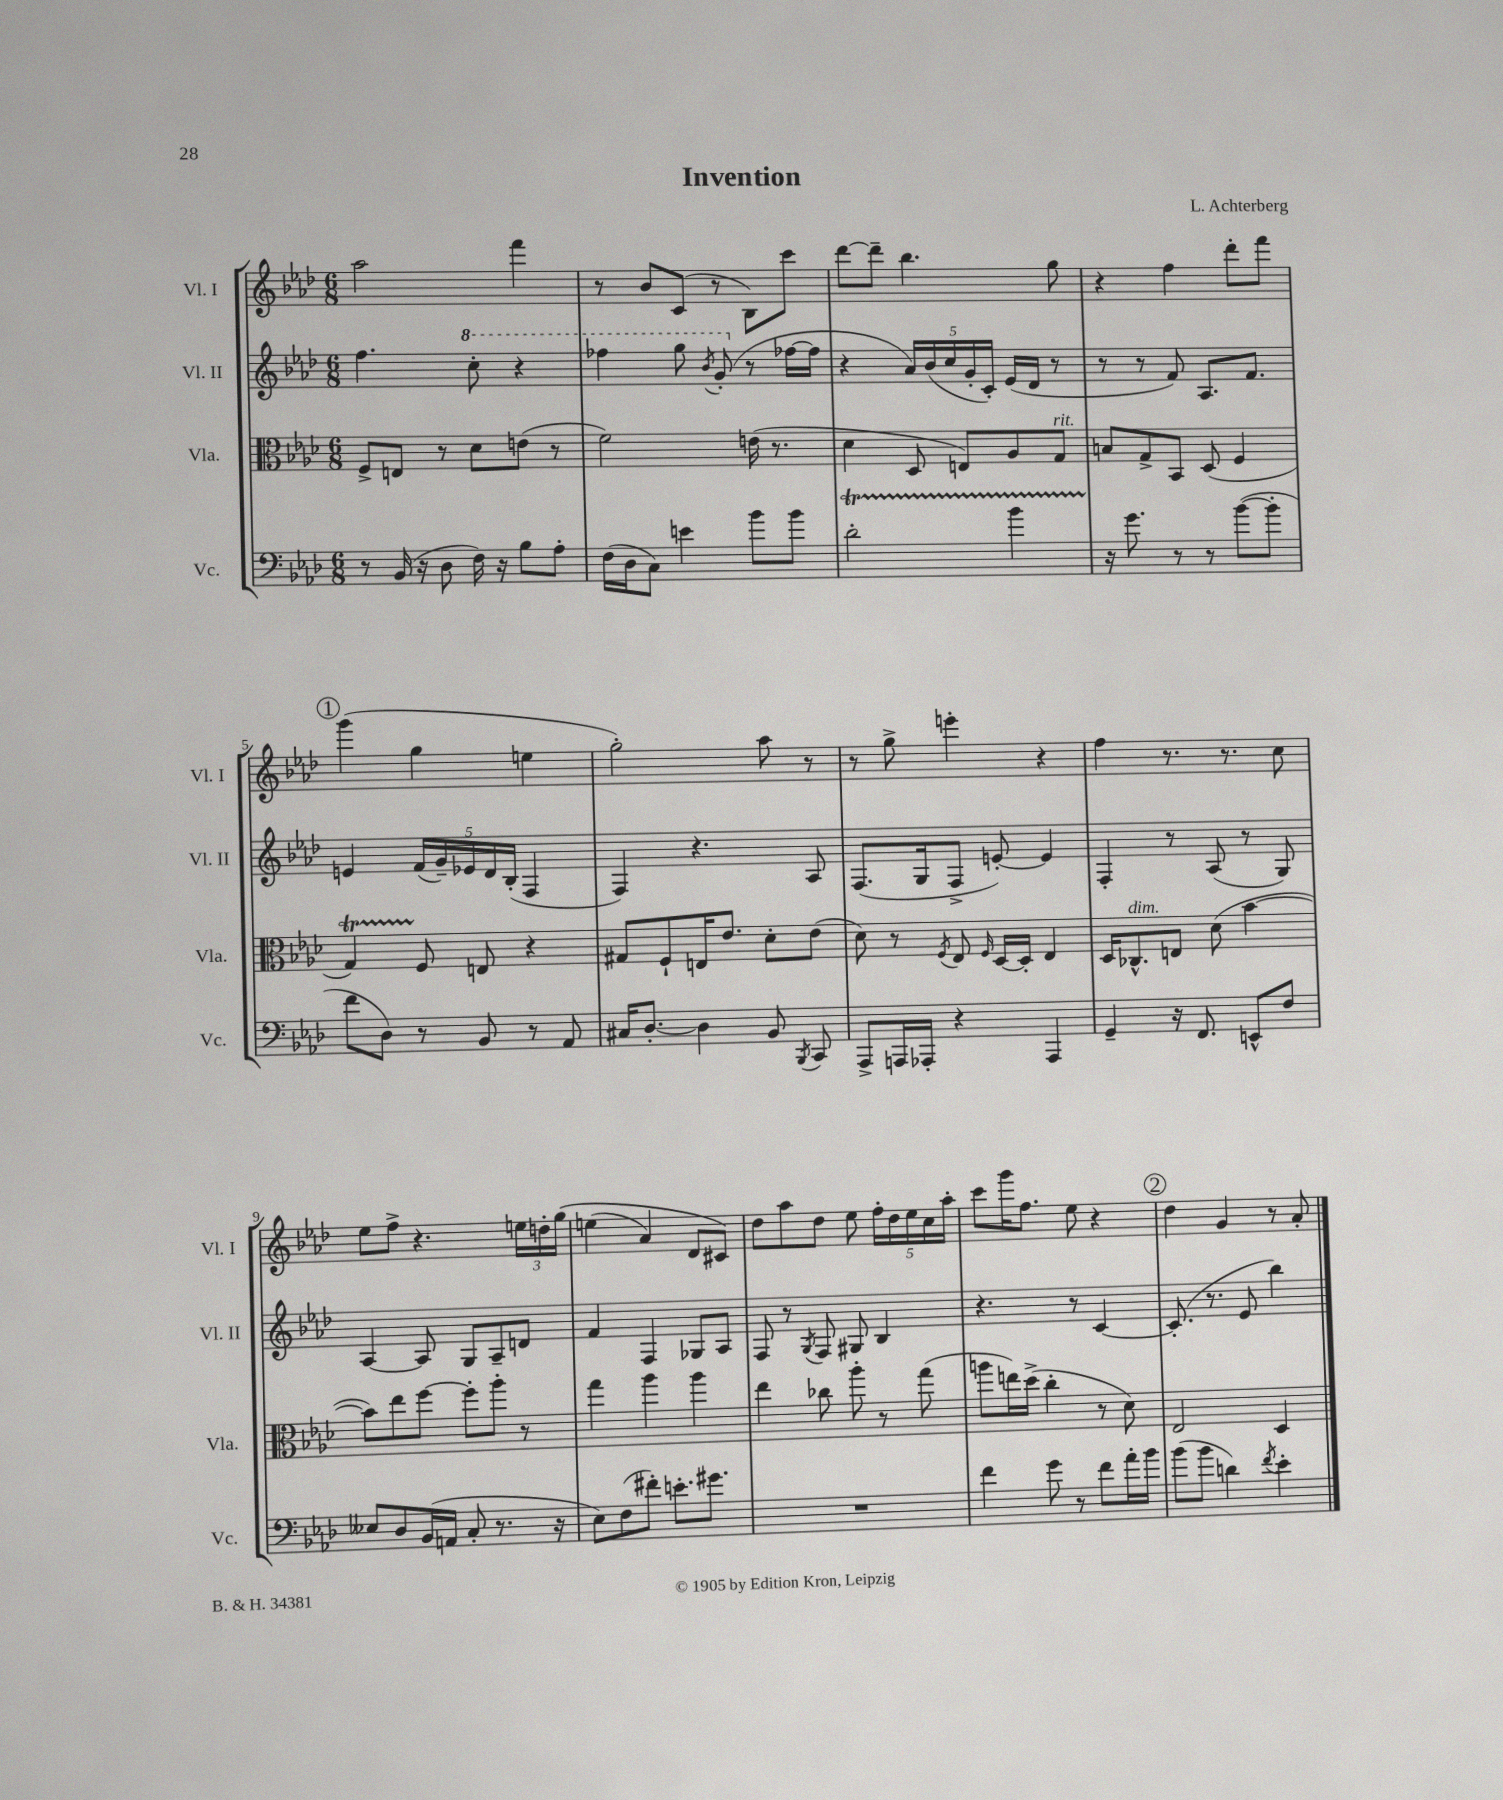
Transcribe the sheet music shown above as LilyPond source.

\header { title = "Invention" composer = "L. Achterberg" }
<<
\new StaffGroup <<
\new Staff = "s0" \with { instrumentName = "Vl. I" shortInstrumentName = "Vl. I" } {
    \clef treble \key aes \major \numericTimeSignature \time 6/8
    \autoBeamOff aes''2 f'''4 |
    r8 bes'8[ c'8]( r8 bes8[) c'''8] |
    des'''8[~ des'''8]-- bes''4. g''8 |
    r4 f''4 des'''8[-. f'''8] |
    \mark \markup { \circle "1" } g'''4( g''4 e''4 |
    g''2-.) aes''8 r8 |
    r8 g''8-> e'''4-. r4 |
    f''4 r8. r8. c''8 |
    ees''8[ f''8]-> r4. \tuplet 3/2 { e''16[ d''16-. g''16]\( } |
    e''4( aes'4) des'8[ cis'8]\) |
    des''8[ aes''8 des''8] ees''8 \tuplet 5/4 { f''16[-. des''16 ees''16 c''16 aes''16]-. } |
    c'''8[ g'''16 f''8.] ees''8 r4 |
    \mark \markup { \circle "2" } des''4 g'4 r8 aes'8-. \bar "|." |
}
\new Staff = "s1" \with { instrumentName = "Vl. II" shortInstrumentName = "Vl. II" } {
    \clef treble \key aes \major \numericTimeSignature \time 6/8
    \autoBeamOff f''4. \ottava #1 c'''8-. r4 |
    fes'''4 g'''8 \acciaccatura { bes''8 } g''8-.( \ottava #0 r8 fes''16[~ fes''16] |
    r4 \tuplet 5/4 { aes'16[) bes'16( c''16 g'16-. c'16]-.) } ees'16[( des'16] r8 |
    r8 r8 f'8) aes8.[ f'8.] |
    \mark \markup { \circle "1" } e'4 \tuplet 5/4 { f'16[( g'16--) ees'16 des'16 bes16]-.( } f4 |
    f4) r4. aes8 |
    f8.[( g16 f8]-> e'8~-.) e'4 |
    f4-. r8 aes8( r8 g8) |
    aes4~ aes8 g8[ aes8-- d'8] |
    f'4 f4 ges8[ aes8] |
    f8 r8 \acciaccatura { g8 } f8 gis8 bes4 |
    r4. r8 c'4~ |
    \mark \markup { \circle "2" } c'8.-.( r8. ees'8 bes''4) \bar "|." |
}
\new Staff = "s2" \with { instrumentName = "Vla." shortInstrumentName = "Vla." } {
    \clef alto \key aes \major \numericTimeSignature \time 6/8
    \autoBeamOff f8[-> e8] r8 des'8[ e'8]( r8 |
    f'2) e'16( r8. |
    des'4 des8 e8[) aes8 g8]^\markup { \italic "rit." } |
    b8[ g8-> bes,8] des8( f4 |
    \mark \markup { \circle "1" } g4\startTrillSpan) f8\stopTrillSpan e8 r4 |
    gis8[ f8-! e16 ees'8.] des'8[-. ees'8]( |
    des'8) r8 \acciaccatura { f8 } ees8 \grace { f16 } des16[~ des16]-. ees4 |
    des16[ ces8.-^^\markup { \italic "dim." } e8] des'8( bes'4~ |
    bes'8[) ees''8 f''8]~ f''8[-. aes''8]-. r8 |
    g''4 aes''4 aes''4 |
    ees''4 ces''8 aes''8-. r8 g''8( |
    a''8[ e''16) des''16]->( c''4-. r8 des'8) |
    \mark \markup { \circle "2" } ees2 des4 \bar "|." |
}
\new Staff = "s3" \with { instrumentName = "Vc." shortInstrumentName = "Vc." } {
    \clef bass \key aes \major \numericTimeSignature \time 6/8
    \autoBeamOff r8 bes,16( r16 des8 f16) r16 bes8[ aes8]-. |
    f16[( des16 c8]) e'4 bes'8[ bes'8] |
    des'2-.\startTrillSpan bes'4 |
    r16\stopTrillSpan g'8. r8 r8 bes'8[~( bes'8]-. |
    \mark \markup { \circle "1" } f'8[ des8]) r8 bes,8 r8 aes,8 |
    cis16[ des8.]~-. des4 bes,8 \acciaccatura { bes,,8 } c,8 |
    aes,,8[-> a,,16 aes,,16]-. r4 aes,,4 |
    g,4-- r16 f,8. e,8[-^ f8] |
    eeses8[ des8 bes,16( a,16] c8-. r8. r16 |
    ees8[) f8( fis'8]-.) e'8.[-. gis'8.] |
    R2. |
    f'4 g'8 r8 f'8[ aes'16-. bes'16] |
    \mark \markup { \circle "2" } bes'8[( bes'8] d'4) \acciaccatura { f'8 } ees'4-. \bar "|." |
}
>>
>>
